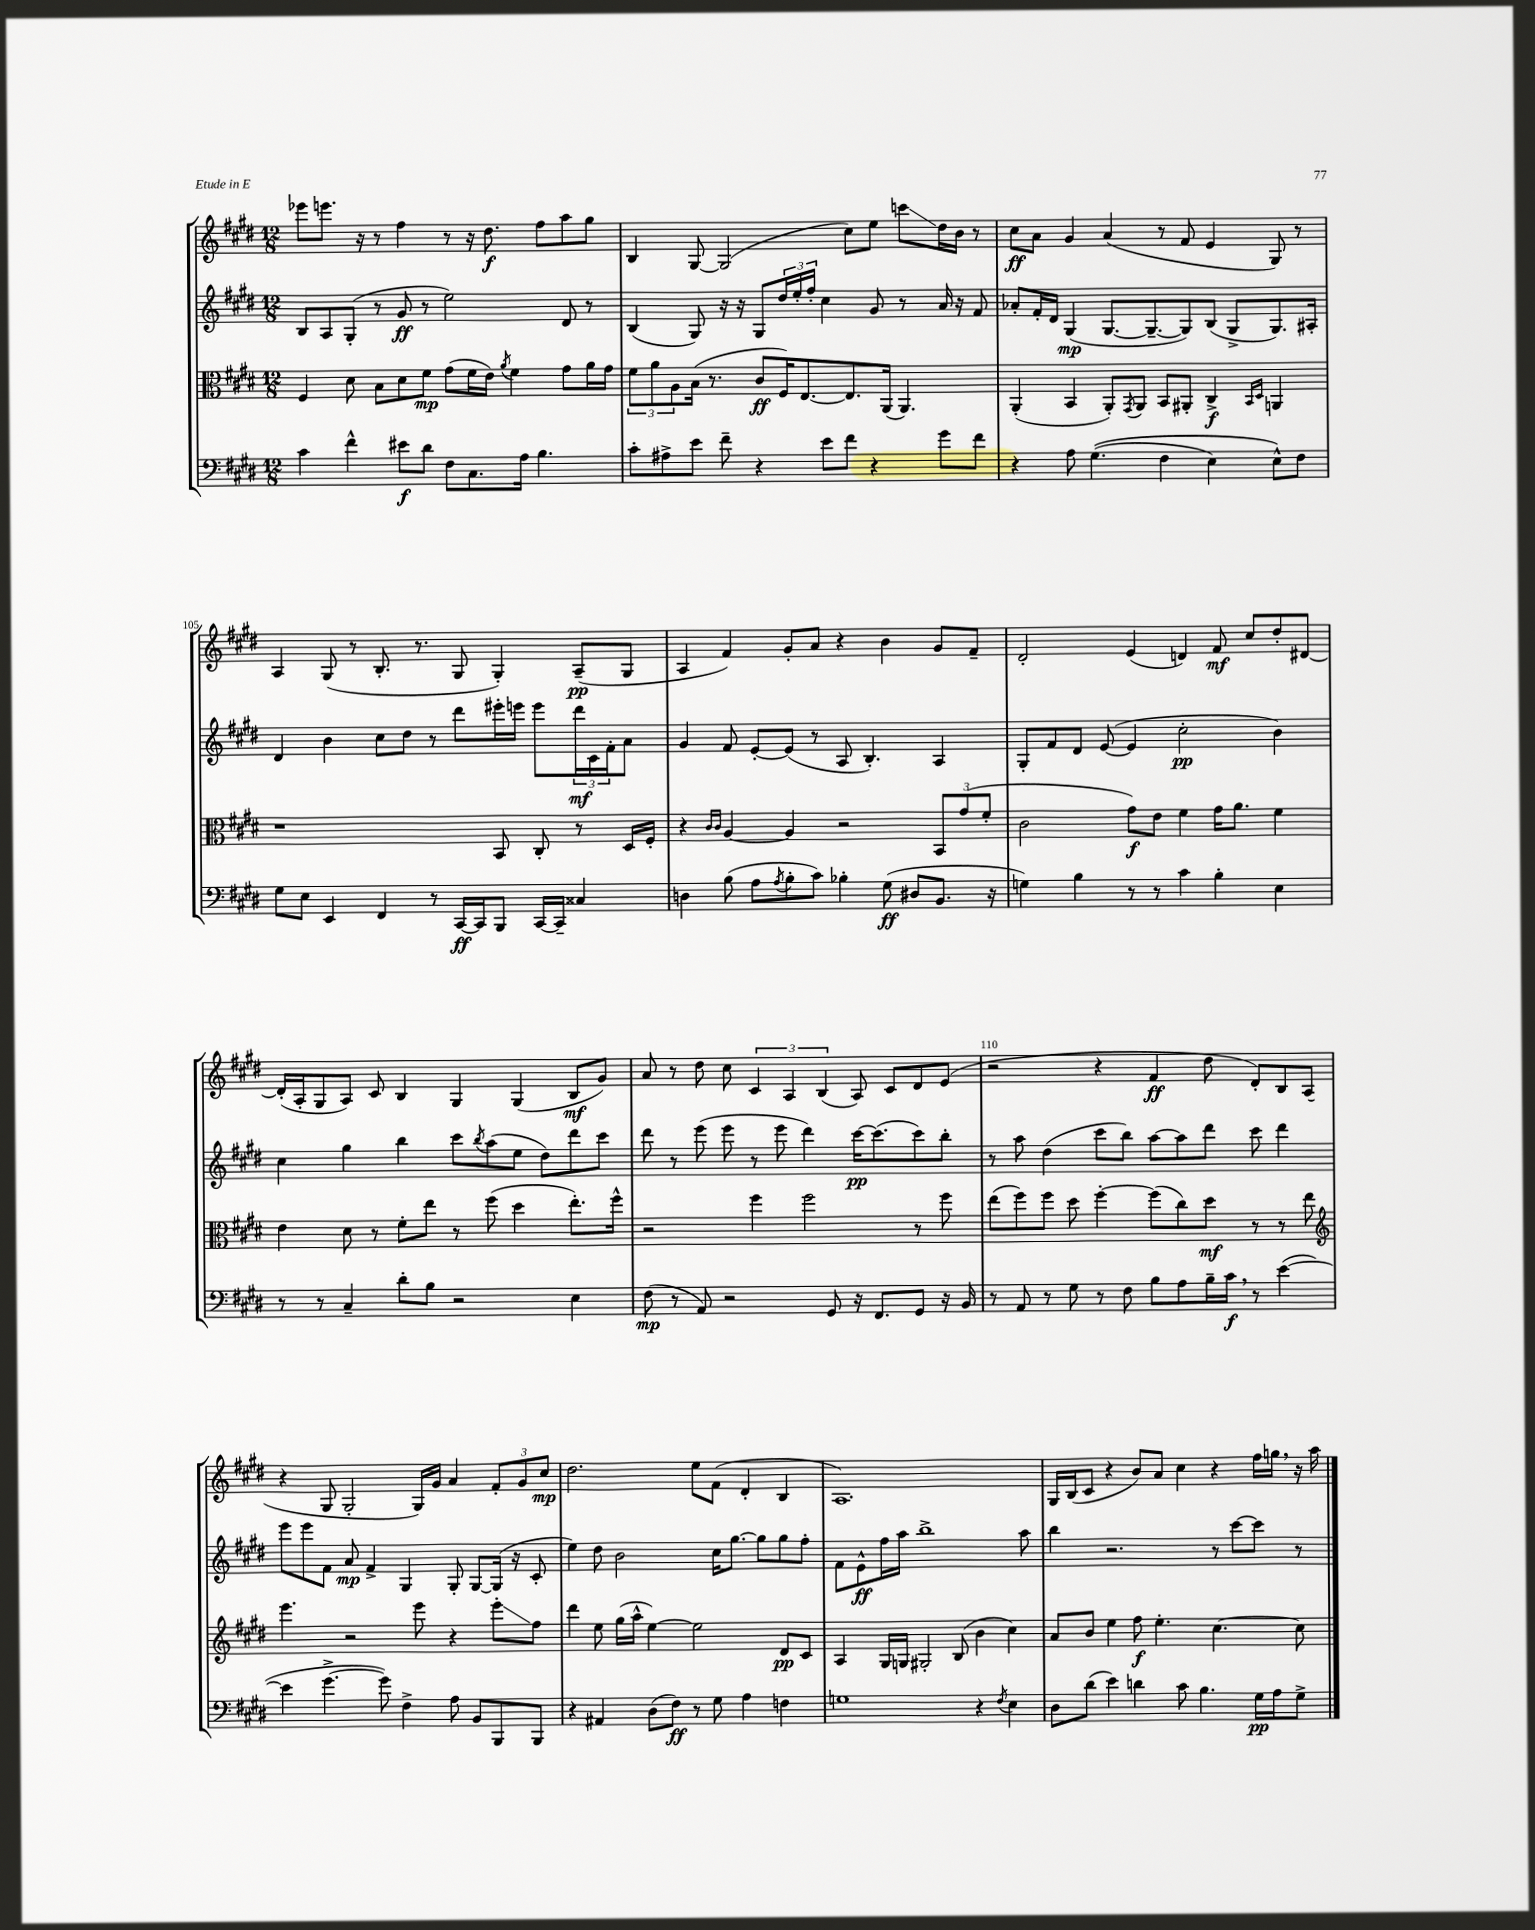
<<
\new StaffGroup <<
\new Staff = "s0" {
    \clef treble \key e \major \numericTimeSignature \time 12/8
    ees'''8 e'''8. r16 r8 fis''4 r8 r16 dis''8.\f fis''8 a''8 gis''8 |
    b4 gis8~ gis2( cis''8) e''8 c'''8\glissando dis''16 b'16 r8 |
    cis''8\ff a'8 gis'4 a'4( r8 fis'8 e'4 gis8) r8 |
    a4 gis8( r8 b8.-. r8. gis8 gis4-.) a8--\pp( gis8 |
    a4 fis'4) gis'8-. a'8 r4 b'4 gis'8 fis'8-- |
    dis'2-. e'4( d'4) fis'8\mf cis''8 dis''8-. dis'8~ |
    dis'16-.( a16-. gis8 a8) cis'8 b4 gis4 gis4( b8\mf gis'8) |
    a'8 r8 dis''8 cis''8 \tuplet 3/2 { cis'4 a4 b4( } a8) cis'8 dis'8 e'8( |
    r2 r4 fis'4\ff dis''8 dis'8-.) b8 a8( |
    r4 gis8 gis2-. gis16) gis'16 a'4 \tuplet 3/2 { fis'8-. gis'8 cis''8\mp } |
    dis''2. e''8 fis'8( dis'4-. b4 |
    a1.) |
    gis16 b16( cis'8 r4 b'8) a'8 cis''4 r4 fis''16 g''16 \breathe r16 a''16 \bar "|." |
}
\new Staff = "s1" {
    \clef treble \key e \major \numericTimeSignature \time 12/8
    b8 a8 gis8-.( r8 gis'8\ff r8 e''2) dis'8 r8 |
    b4( gis8) r16 r16 gis8 \tuplet 3/2 { dis''16 e''16-. fis''16-. } cis''4 gis'8 r8 a'16 r16 fis'8 |
    aes'8-. fis'16-. dis'16 gis4\mp( gis8.~ gis8.~-- gis8) b8( gis8-> gis8.) ais16-. |
    dis'4 b'4 cis''8 dis''8 r8 dis'''8 eis'''16-. e'''16 e'''8 \tuplet 3/2 { dis'''16\mf cis'16 fis'16-. } a'8 |
    gis'4 fis'8 e'8~-. e'8( r8 a8 b4.-.) a4 |
    gis8-. fis'8 dis'8 e'8~( e'4 cis''2-.\pp b'4) |
    cis''4 gis''4 b''4 cis'''8 \acciaccatura { b''8 } a''8( e''8 dis''8) dis'''8 cis'''8 |
    dis'''8 r8 e'''8( e'''8 r8 e'''8 dis'''4) cis'''16~\pp cis'''8.( cis'''8) b''8-. |
    r8 a''8 dis''4( cis'''8 b''8) a''8~ a''8 dis'''8 cis'''8 dis'''4 |
    e'''8 e'''8 fis'8 a'8\mp fis'4-> gis4 gis8-. gis8~ gis16( r16 cis'8-. |
    e''4) dis''8 b'2 cis''16 gis''8.~ gis''8 gis''8 fis''8-. |
    fis'8 e'8-^\ff fis''16 a''16 b''1-> a''8 |
    b''4 r2. r8 cis'''8~ cis'''8 r8 \bar "|." |
}
\new Staff = "s2" {
    \clef alto \key e \major \numericTimeSignature \time 12/8
    fis4 dis'8 b8 dis'8 fis'8\mp gis'8( fis'16 e'16) \acciaccatura { a'8 } fis'4 gis'8 a'16 gis'16 |
    \tuplet 3/2 { fis'8 a'8 a8 } b16( r8. cis'8\ff fis16) e8.~ e8. a,16( a,4.) |
    a,4-.( b,4 a,8-.) \acciaccatura { gis,8 } a,8 b,8 ais,8-. cis4->\f \grace { b,16 dis16 } a,4 |
    r1 b,8 cis8-. r8 dis16 fis16-. |
    r4 \grace { cis'16 cis'16 } a4~ a4 r2 \tuplet 3/2 { b,8 gis'8( fis'8-. } |
    cis'2 gis'8\f) e'8 fis'4 gis'16 a'8. fis'4 |
    e'4 dis'8 r8 fis'8-. e''8 r8 fis''8( dis''4 e''8.-.) fis''16-^ |
    r2 fis''4 fis''2 r8 fis''8 |
    e''8( fis''8) fis''8 dis''8 fis''4~-. fis''8( cis''8) dis''8\mf r8 r8 e''8 |
    \clef treble e'''4. r2 e'''8 r4 e'''8-.\glissando fis''8 |
    dis'''4 e''8 gis''16( a''16-^ e''4~) e''2 dis'8\pp cis'8 |
    a4 gis16 g16 gis2-. b8( b'4 cis''4) |
    a'8 b'8 e''4 fis''8\f e''4.-. cis''4.~ cis''8 \bar "|." |
}
\new Staff = "s3" {
    \clef bass \key e \major \numericTimeSignature \time 12/8
    cis'4 fis'4-^ eis'8\f dis'8 fis8 cis8. a16 b4. |
    cis'8-. ais8-> e'8 fis'8-- r4 e'8 fis'8 r4 gis'8 fis'8 |
    r4 a8 gis4.(\( fis4 e4) e8-^\) fis8 |
    gis8 e8 e,4 fis,4 r8 cis,16~\ff cis,16 b,,8 cis,16~ cis,16-- cisis4 |
    d4 b8( a8 \acciaccatura { a8 } b8-. cis'8) bes4-. gis8\ff( dis8 b,8. r16 |
    g4) b4 r8 r8 cis'4 b4-. e4 |
    r8 r8 cis4-- dis'8-. b8 r2 e4 |
    fis8\mp( r8 a,8) r2 gis,8 r16 fis,8. gis,8 r16 b,16 |
    r8 a,8 r8 gis8 r8 fis8 b8 a8 b16-- cis'16\f \breathe r8 e'4~( |
    e'4 gis'4.~-> gis'8) fis4-> a8 b,8 b,,8 b,,8 |
    r4 ais,4 dis8( fis8\ff) r8 gis8 a4 f4 |
    g1 r4 \acciaccatura { fis8 } e4 |
    dis8 dis'8( e'4) d'4 cis'8 b4. gis16\pp a16 gis8-> \bar "|." |
}
>>
>>
\layout { \context { \Score currentBarNumber = #102 \override BarNumber.break-visibility = ##(#f #t #t) barNumberVisibility = #(every-nth-bar-number-visible 5) } }
